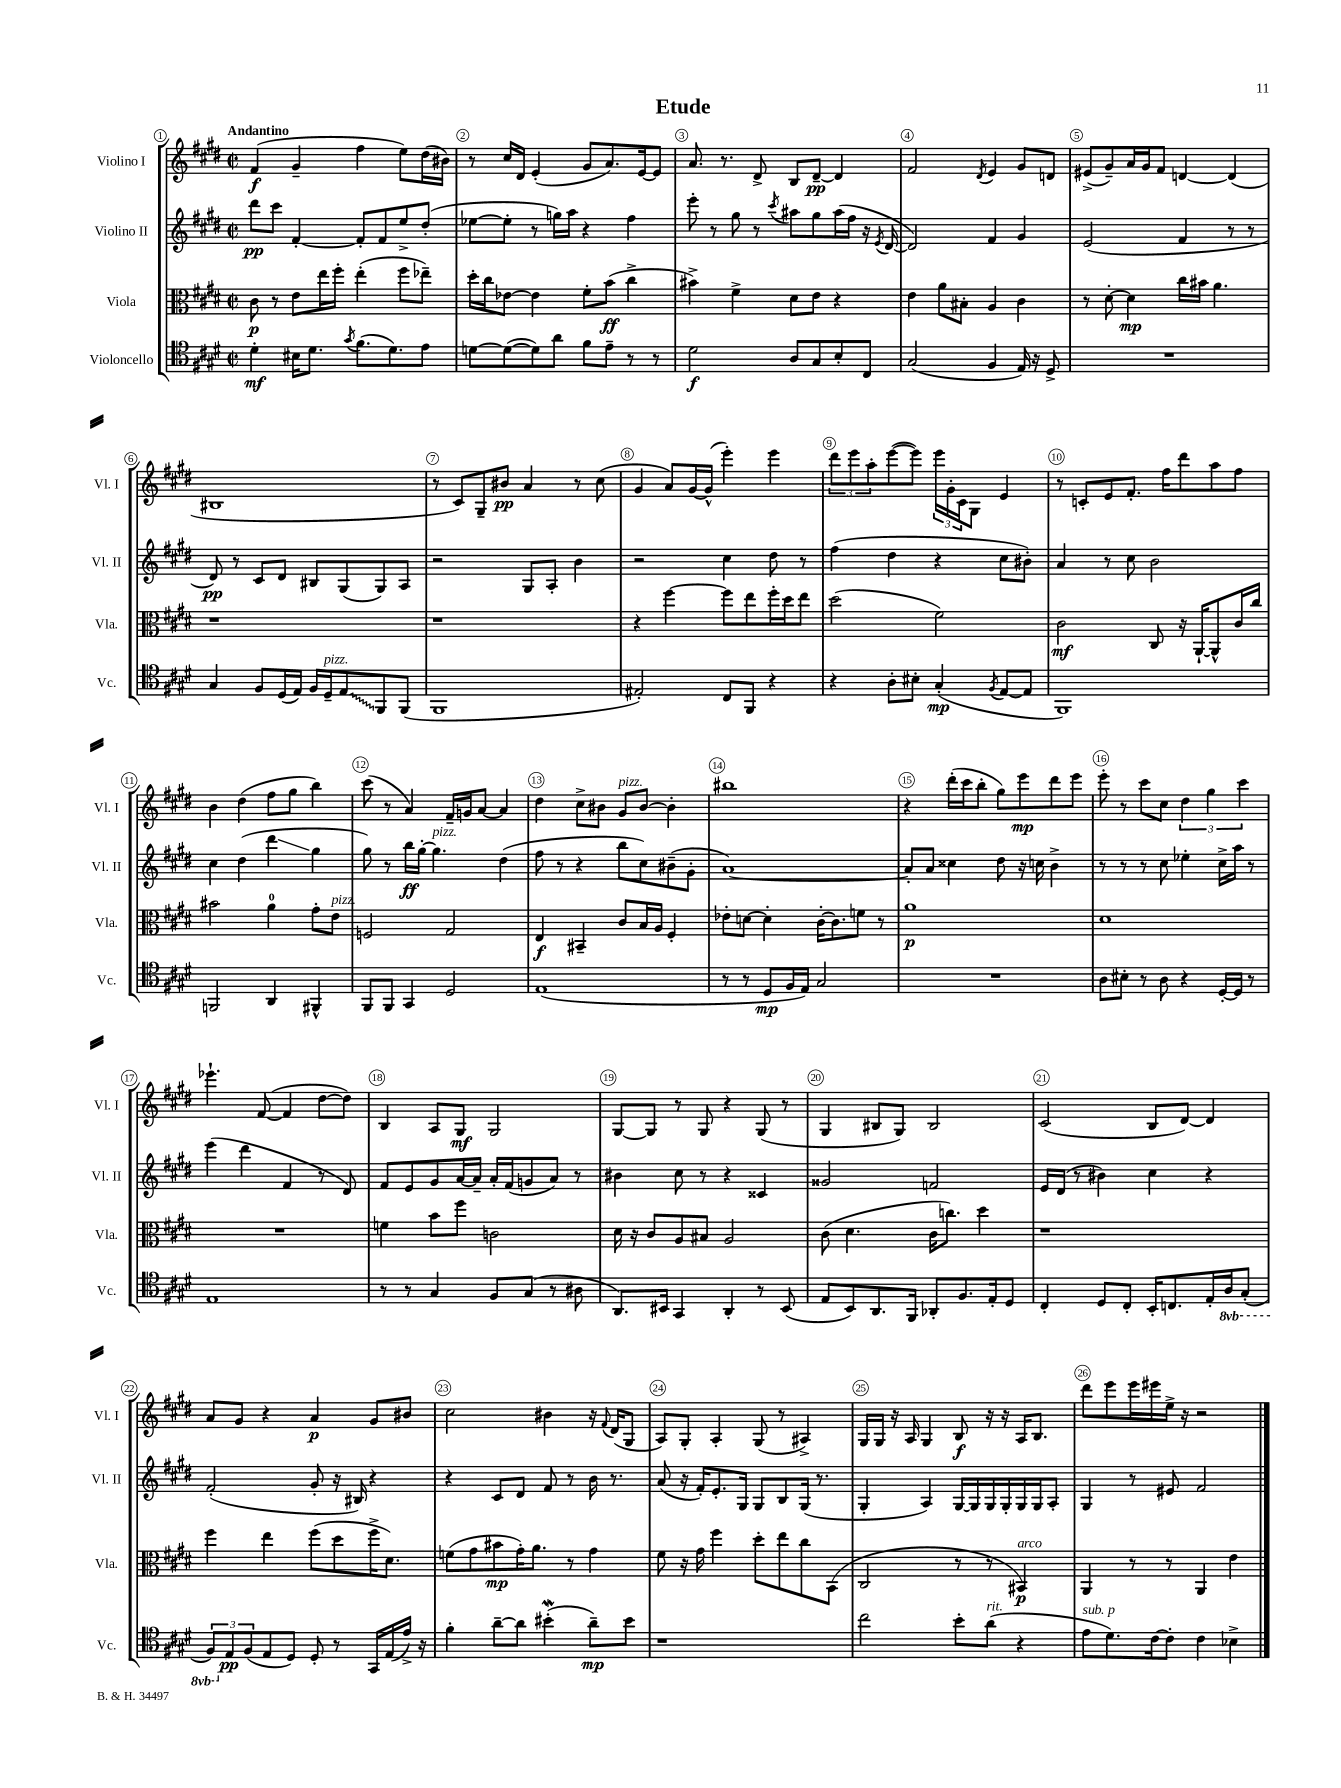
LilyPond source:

\header { title = "Etude" }
<<
\new StaffGroup <<
\new Staff = "s0" \with { instrumentName = "Violino I" shortInstrumentName = "Vl. I" } {
    \clef treble \key e \major \defaultTimeSignature \time 2/2 \tempo "Andantino"
    fis'4\f( gis'4-- fis''4 e''8) dis''16( bis'16) |
    r8 cis''16 dis'16 e'4-.( gis'8 a'8.) e'16~ e'8 |
    a'8. r8. dis'8-> b8 dis'8~--\pp dis'4 |
    fis'2 \acciaccatura { dis'8 } e'4 gis'8 d'8 |
    eis'8->( gis'8--) a'16 gis'16 fis'8 d'4~ d'4( |
    bis1 |
    r8 cis'8) gis8-- bis'8\pp a'4 r8 cis''8( |
    gis'4 a'8) gis'16~ gis'16-^( e'''4-.) e'''4 |
    \tuplet 3/2 { dis'''8 e'''8 a''8-. } e'''8~( e'''8) \tuplet 3/2 { e'''16 gis'16-. cis'16 } gis8 e'4 |
    r8 c'8-. e'8 fis'8.-. fis''16 dis'''8 a''8 fis''8 |
    b'4 dis''4( fis''8 gis''8 b''4) |
    cis'''8( r8 a'4) fis'16-- g'16 a'8~ a'4 |
    dis''4 cis''8-> bis'8 gis'8^\markup { \italic "pizz." } bis'8~ bis'4-. |
    bis''1 |
    r4 dis'''16-.( cis'''16 b''8-. gis''8) e'''8\mp dis'''8 e'''8 |
    e'''8-. r8 cis'''8 cis''8 \tuplet 3/2 { dis''4 gis''4 cis'''4 } |
    ees'''4.-! fis'8~( fis'4 dis''8~ dis''8) |
    b4 a8 gis8\mf gis2 |
    gis8~ gis8 r8 gis8 r4 gis8( r8 |
    gis4 bis8 gis8) bis2 |
    cis'2( b8 dis'8~) dis'4 |
    a'8 gis'8 r4 a'4\p gis'8 bis'8 |
    cis''2 bis'4 r16 \appoggiatura { fis'8 } dis'16( gis8 |
    a8) gis8-. a4-. gis8( r8 ais4->) |
    gis16 gis16 r16 a16 gis4 b8\f r16 r16 a16 b8. |
    dis'''8 e'''8 e'''16 eis'''16 e''16-> r16 r2 \bar "|." |
}
\new Staff = "s1" \with { instrumentName = "Violino II" shortInstrumentName = "Vl. II" } {
    \clef treble \key e \major \defaultTimeSignature \time 2/2
    dis'''8\pp cis'''8 fis'4~-. fis'8-. fis'8 e''8-> dis''8-.( |
    ees''8~ ees''8-. r8 g''16) a''16 r4 fis''4 |
    e'''8-. r8 gis''8 r8 \acciaccatura { cis'''8 } ais''8 gis''8 ais''16( fis''16 r16 \acciaccatura { e'8 } dis'16~ |
    dis'2) fis'4 gis'4 |
    e'2( fis'4 r8 r8 |
    dis'8\pp) r8 cis'8 dis'8 bis8 gis8( gis8) a8 |
    r2 gis8 a8-. b'4 |
    r2 cis''4 dis''8 r8 |
    fis''4( dis''4 r4 cis''8 bis'8-.) |
    a'4 r8 cis''8 b'2 |
    cis''4 dis''4( dis'''4\glissando gis''4 |
    gis''8) r8 b''16\ff gis''16~-. gis''4.^\markup { \italic "pizz." } dis''4( |
    fis''8 r8 r4 b''8 cis''8) bis'8--( gis'8-. |
    a'1~) |
    a'8-. a'8 cisis''4 dis''8 r16 c''16 b'4-> |
    r8 r8 r8 cis''8 ees''4-. cis''16-> a''16 r8 |
    e'''4( dis'''4 fis'4 r8 dis'8) |
    fis'8 e'8 gis'8 a'16~ a'16-- a'16-. fis'16( g'8 a'8) r8 |
    bis'4 cis''8 r8 r4 cisis'4 |
    gisis'2 f'2 |
    e'16 dis'16( r8 bis'4) cis''4 r4 |
    fis'2-.( gis'8-. r16 bis16) r4 |
    r4 cis'8 dis'8 fis'8 r8 b'16 r8. |
    a'8( r16 fis'16-.) e'8.-. gis16 gis8 b8 gis16( r8. |
    gis4-. a4) gis16~ gis16 gis16 gis16-. gis16 gis16 a8-. |
    gis4 r8 eis'8 fis'2 \bar "|." |
}
\new Staff = "s2" \with { instrumentName = "Viola" shortInstrumentName = "Vla." } {
    \clef alto \key e \major \defaultTimeSignature \time 2/2
    cis'8\p r8 e'8 e''16 fis''16-. e''4-.( fis''8 ees''8--) |
    dis''16-. cis''16 ees'8~ ees'4 fis'8-. b'8\ff( cis''4-> |
    bis'4->) fis'4-> dis'8 e'8 r4 |
    e'4 a'8 bis8-. a4 cis'4 |
    r8 dis'8~-. dis'4\mp cis''16 bis'16 a'4. |
    r1 |
    r1 |
    r4 fis''4~ fis''8 e''8 fis''16-. dis''16 e''8 |
    dis''2( fis'2) |
    cis'2\mf cis8 r16 a,16~-! a,8-^ cis'16 cis''16 |
    bis'2 a'4-0 gis'8-. e'8^\markup { \italic "pizz." } |
    f2 gis2 |
    e4\f bis,4-- cis'8 b16 a16 fis4-. |
    ees'8-. d'8~ d'4-. cis'16~-. cis'8. f'8 r8 |
    a'1\p |
    dis'1 |
    R1 |
    f'4 b'8 fis''8 c'2 |
    dis'16 r16 cis'8 a8 bis8 a2 |
    cis'8( dis'4. cis'16 c''8.) dis''4 |
    r1 |
    fis''4 e''4 fis''8( dis''8 fis''16-> dis'8.) |
    f'8( gis'8 bis'8\mp gis'16-.) a'8. r8 gis'4 |
    fis'8 r16 gis'16 fis''4 dis''8-. e''8 cis''8 b,8( |
    cis2 r8 r8 bis,4\p^\markup { \italic "arco" }) |
    a,4 r8 r8 a,4 e'4 \bar "|." |
}
\new Staff = "s3" \with { instrumentName = "Violoncello" shortInstrumentName = "Vc." } {
    \clef tenor \key e \major \defaultTimeSignature \time 2/2 \set Staff.ottavationMarkups = #ottavation-simple-ordinals
    dis'4-.\mf bis16 dis'8. \acciaccatura { gis'8 } fis'8.( dis'8.) e'8 |
    d'8~ d'8~( d'8) a'8 fis'8 e'8-- r8 r8 |
    dis'2\f a8 gis8 b8-. cis8 |
    gis2( fis4 e16) r16 dis8-> |
    R1 |
    gis4 fis8 dis16( e16) fis16 dis16--^\markup { \italic "pizz." } \once \override Glissando.style = #'zigzag e8\glissando fis,8 fis,8( |
    fis,1 |
    eis2-.) cis8 fis,8 r4 |
    r4 a8-. bis8-. gis4-.\mp( \acciaccatura { fis8 } e8~ e8 |
    fis,1) |
    f,2 a,4 fis,4-^ |
    fis,8 fis,8 gis,4 dis2 |
    e1( |
    r8 r8 dis8\mp fis16 e16) gis2 |
    R1 |
    a8 bis8-. r8 a8 r4 dis16~-. dis16 r8 |
    e1 |
    r8 r8 gis4 fis8 gis8( r8 ais8 |
    a,8.) bis,16 gis,4 a,4-. r8 bis,8( |
    e8 b,8) a,8. fis,16 aes,8-. fis8. e16-. dis8 |
    cis4-. dis8 cis8-. b,16-. c8. e16-. \ottava #-1 a,16 gis,8-.( |
    \tuplet 3/2 { fis,8) \ottava #0 e8\pp fis8( } e8 dis8) dis8-. r8 gis,16 e16( e'16->) r16 |
    fis'4-. a'8~-- a'8 bis'4-.\mordent( a'8--\mp) bis'8 |
    r1 |
    cis''2 b'8-. a'8^\markup { \italic "rit." }( r4 |
    e'8^\markup { \italic "sub. p" } dis'8.) cis'16~ cis'8-. cis'4 bes4-> \bar "|." |
}
>>
>>
\layout { \context { \Score \override BarNumber.break-visibility = ##(#f #t #t) barNumberVisibility = #all-bar-numbers-visible \override BarNumber.stencil = #(make-stencil-circler 0.1 0.3 ly:text-interface::print) } }
